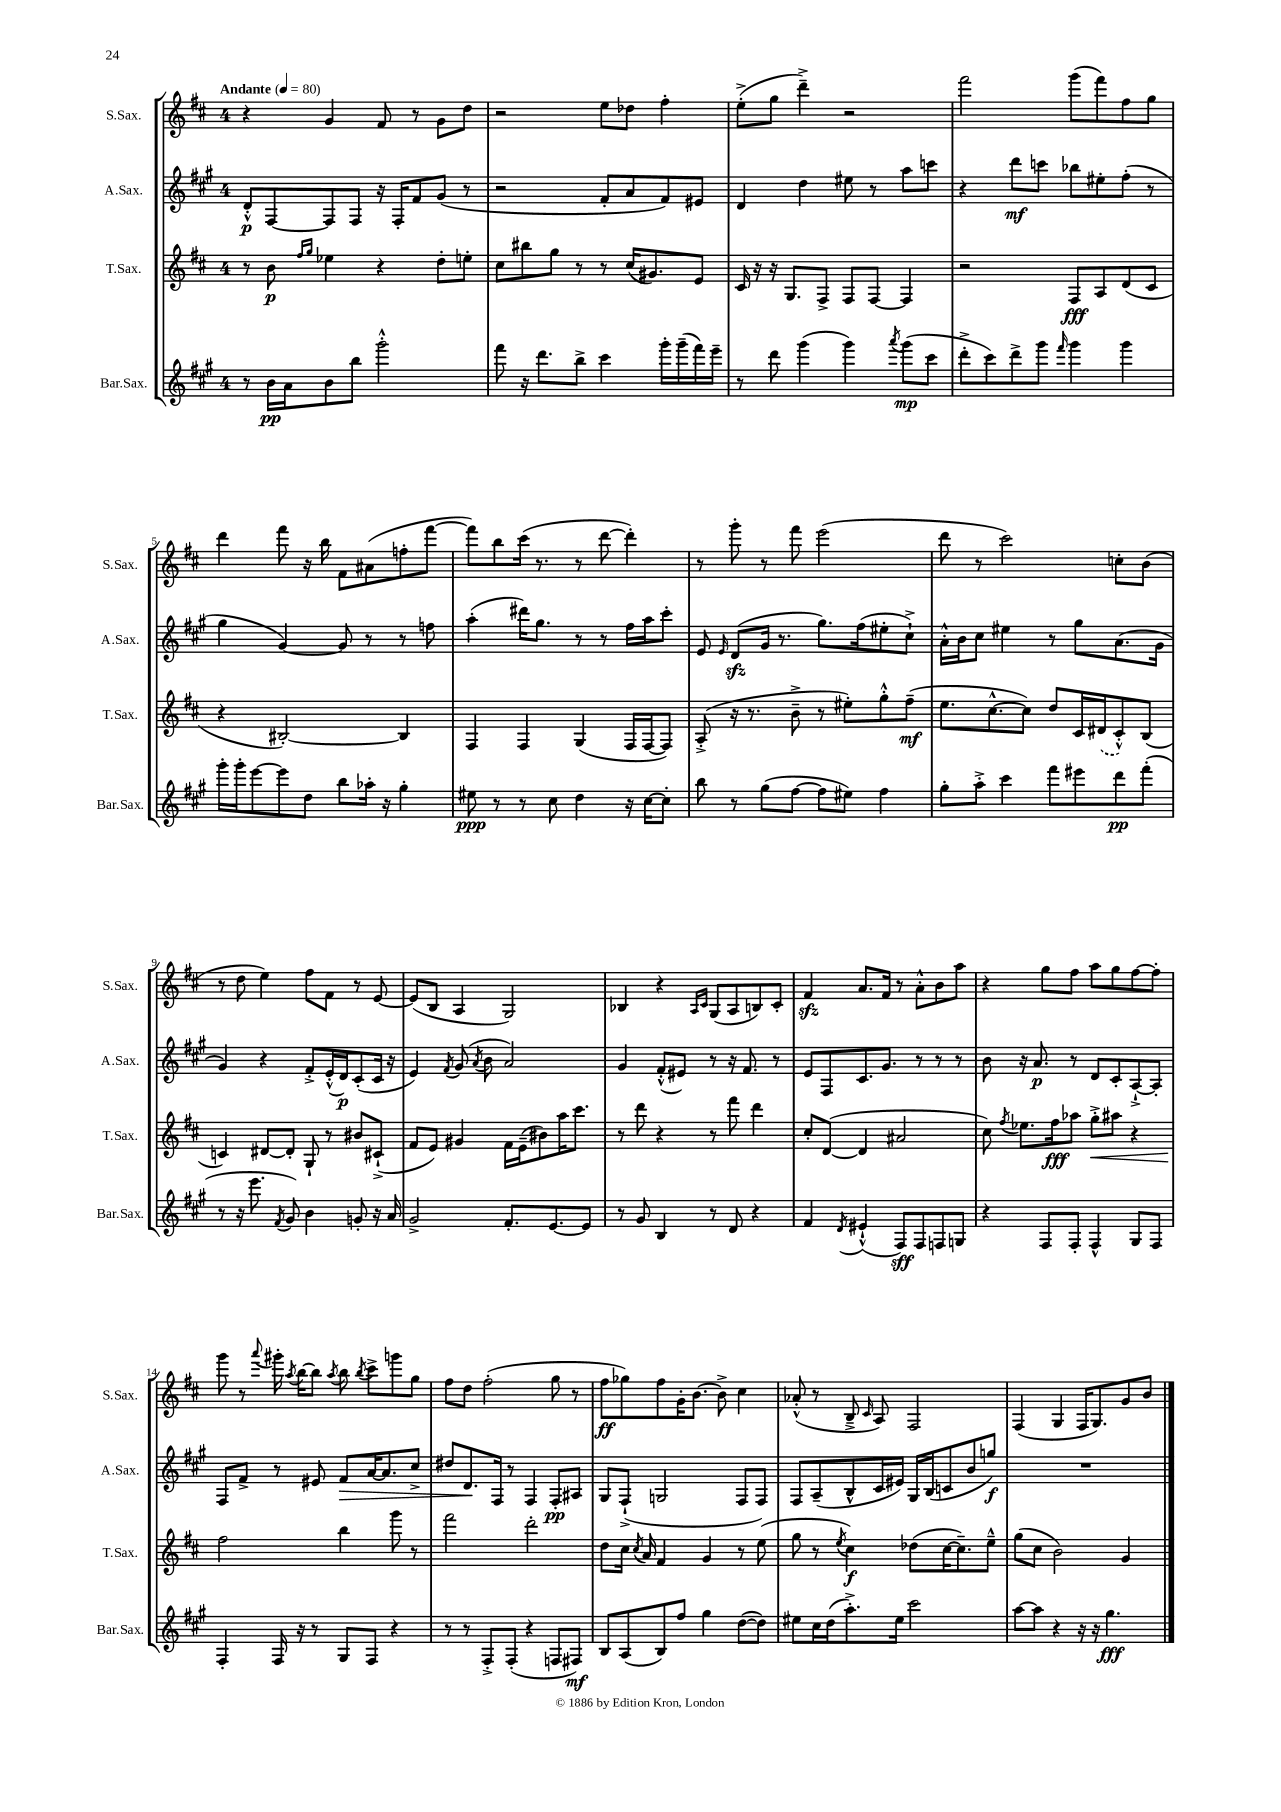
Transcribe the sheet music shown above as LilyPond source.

<<
\new StaffGroup <<
\new Staff = "s0" \with { instrumentName = "S.Sax." shortInstrumentName = "S.Sax." } {
    \clef treble \key d \major \once \override Staff.TimeSignature.style = #'single-digit \time 4/4 \tempo "Andante" 4 = 80
    \autoBeamOff r4 g'4 fis'8 r8 g'8[ d''8] |
    r2 e''8[ des''8] fis''4-. |
    e''8[-.->( g''8] d'''4--->) r2 |
    fis'''2 g'''8[( fis'''8) fis''8 g''8] |
    d'''4 fis'''8 r16 b''16 fis'8[ ais'8( f''8-. fis'''8]~ |
    fis'''8[) b''8 cis'''16]( r8. r8 d'''8~ d'''4-.) |
    r8 g'''8-. r8 fis'''8 e'''2( |
    d'''8 r8 cis'''2) c''8[-. b'8]( |
    r8 d''8 e''4) fis''8[ fis'8] r8 e'8~ |
    e'8[( b8] a4 g2) |
    bes4 r4 \grace { a16[ cis'16] } g8[( a8 b8) cis'8]-. |
    fis'4\sfz a'8.[ fis'16] r8 a'8[-.-^ b'8 a''8] |
    r4 g''8[ fis''8] a''8[ g''8 fis''8~ fis''8]-. |
    g'''8 r8 \appoggiatura { a'''8 } gis'''16-. \acciaccatura { a''8 } b''16[~ b''8] \acciaccatura { a''8 } b''8 \acciaccatura { b''8 } cis'''8[-> g'''8 g''8] |
    fis''8[ d''8] fis''2-.( g''8 r8 |
    fis''8[\ff ges''8) fis''8 g'16-. b'8.]~ b'8-> cis''4 |
    aes'8-.-^( r8 b8---> \grace { cis'16 } a8) fis2 |
    fis4( g4 fis16[ g8.) g'8 b'8] \bar "|." |
}
\new Staff = "s1" \with { instrumentName = "A.Sax." shortInstrumentName = "A.Sax." } {
    \clef treble \key a \major \once \override Staff.TimeSignature.style = #'single-digit \time 4/4
    \autoBeamOff d'8[-.-^\p fis8~ fis8 fis8] r16 fis16[-. fis'8 gis'8]( r8 |
    r2 fis'8[-. a'8 fis'8) eis'8] |
    d'4 d''4 eis''8 r8 a''8[ c'''8] |
    r4 d'''8[\mf c'''8] bes''8[ eis''8-. fis''8]-.( r8 |
    gis''4 gis'4~) gis'8 r8 r8 f''8 |
    a''4-.( dis'''16[) gis''8.] r8 r8 fis''16[ a''16 cis'''8]-. |
    e'8 \grace { e'16 } d'8[\sfz( gis'16] r8. gis''8.[) fis''16( eis''8-. cis''8]-!->) |
    a'16[-.-^ b'16 cis''8] eis''4 r8 gis''8[ a'8.( gis'16] |
    gis'4) r4 fis'8[-.-> e'16-.-^( d'16\p) cis'8-.( cis'16] r16 |
    e'4) \acciaccatura { fis'8 } gis'8( \acciaccatura { a'8 } b'8 a'2) |
    gis'4 fis'8[-.-^( eis'8]) r8 r16 fis'8. r8 |
    e'8[ fis8 cis'8. gis'8.] r8 r8 r8 |
    b'8 r16 a'8.\p r8 d'8[ cis'8-. a8~-!-> a8]-. |
    fis8[ fis'8]-> r8 eis'8 fis'8[\> a'16~ a'8. cis''8]-> |
    dis''8[ d'8.\! fis16] r8 fis4 fis8[-.\pp ais8] |
    gis8[ fis8]-!->( g2 fis8[ fis8]) |
    fis8[ a8--( b8-^ cis'16 eis'16]) gis16[ b16( c'8 b'8 g''8]\f) |
    R1 \bar "|." |
}
\new Staff = "s2" \with { instrumentName = "T.Sax." shortInstrumentName = "T.Sax." } {
    \clef treble \key d \major \once \override Staff.TimeSignature.style = #'single-digit \time 4/4
    \autoBeamOff r8 b'8\p \grace { fis''16[ g''16] } ees''4 r4 d''8[-. e''8]-. |
    cis''8[ bis''8 g''8] r8 r8 cis''16[( gis'8.) e'8] |
    cis'16 r16 r16 g8.[ fis8]-> fis8[ fis8]~ fis4 |
    r2 fis8[\fff a8 d'8( cis'8] |
    r4 bis2~-.) bis4 |
    fis4 fis4 g4( fis16[ fis16~ fis8]) |
    a8-.->( r16 r8. b'8---> r8 eis''8[-.) g''8-.-^ fis''8]--\mf( |
    e''8.[ cis''8.~-^ cis''8]) d''8[ cis'16 \once \slurDashed dis'16( cis'8-.-^) b8]( |
    c'4) dis'8[~ dis'8]-. g8-! r8 bis'8[ cis'8]-!->( |
    fis'8[ e'8]) gis'4 fis'16[ e'16--( bis'8) a''16 cis'''8.] |
    r8 d'''8 r4 r8 fis'''8 d'''4 |
    cis''8[-. d'8]~( d'4 ais'2 |
    cis''8) \acciaccatura { fis''8 } ees''8.[ fis''16\fff aes''8] g''8[-.->\< ais''8] r4 |
    fis''2\! b''4 g'''8 r8 |
    fis'''2 d'''2-. |
    d''8[ cis''16] \acciaccatura { cis''8 } a'16 fis'4 g'4 r8 e''8( |
    g''8 r8 \acciaccatura { e''8 } cis''4\f) des''8[( cis''16~ cis''8.--) e''8]---^ |
    g''8[( cis''8] b'2) g'4 \bar "|." |
}
\new Staff = "s3" \with { instrumentName = "Bar.Sax." shortInstrumentName = "Bar.Sax." } {
    \clef treble \key a \major \once \override Staff.TimeSignature.style = #'single-digit \time 4/4
    \autoBeamOff r8 b'16[\pp a'16 b'8 b''8] gis'''2-.-^ |
    fis'''8 r16 d'''8.[ b''8]-> cis'''4 gis'''16[-. gis'''16--( fis'''16) e'''16]-- |
    r8 d'''8 gis'''4( gis'''4) \acciaccatura { a'''8 } gis'''8[\mp( cis'''8] |
    d'''8[-.-> cis'''8) d'''8-> gis'''8] \grace { fis'''16 } gis'''4 gis'''4 |
    gis'''16[-. gis'''16-. e'''8~ e'''8 d''8] b''8[ aes''16]-. r16 gis''4-. |
    eis''8\ppp r8 r8 cis''8 d''4 r16 cis''16[~ cis''8]-. |
    b''8 r8 gis''8[( fis''8]~ fis''8[ eis''8]) fis''4 |
    gis''8[-. a''8]-.-> cis'''4 fis'''8[ eis'''8 d'''8\pp fis'''8]-.( |
    r8 r16 e'''8. \acciaccatura { fis'8 } gis'8) b'4 g'8-. r16 a'16 |
    gis'2-> fis'8.[-. e'8.~ e'8] |
    r8 gis'8 b4 r8 d'8 r4 |
    fis'4 \acciaccatura { d'8 } eis'4-!-^( fis8[\sff) fis8 f8 g8] |
    r4 fis8[ fis8]-. fis4-^ gis8[ fis8] |
    fis4-. fis16 r16 r8 gis8[ fis8] r4 |
    r8 r8 fis8[-.-> fis8]-.( r4 f8[ fis8]\mf) |
    b8[ a8( b8) fis''8] gis''4 d''8[~( d''8]) |
    eis''8[ cis''16 d''16( a''8.-.->) eis''16] cis'''2 |
    a''8[~ a''8] r4 r16 r16 gis''4.\fff \bar "|." |
}
>>
>>
